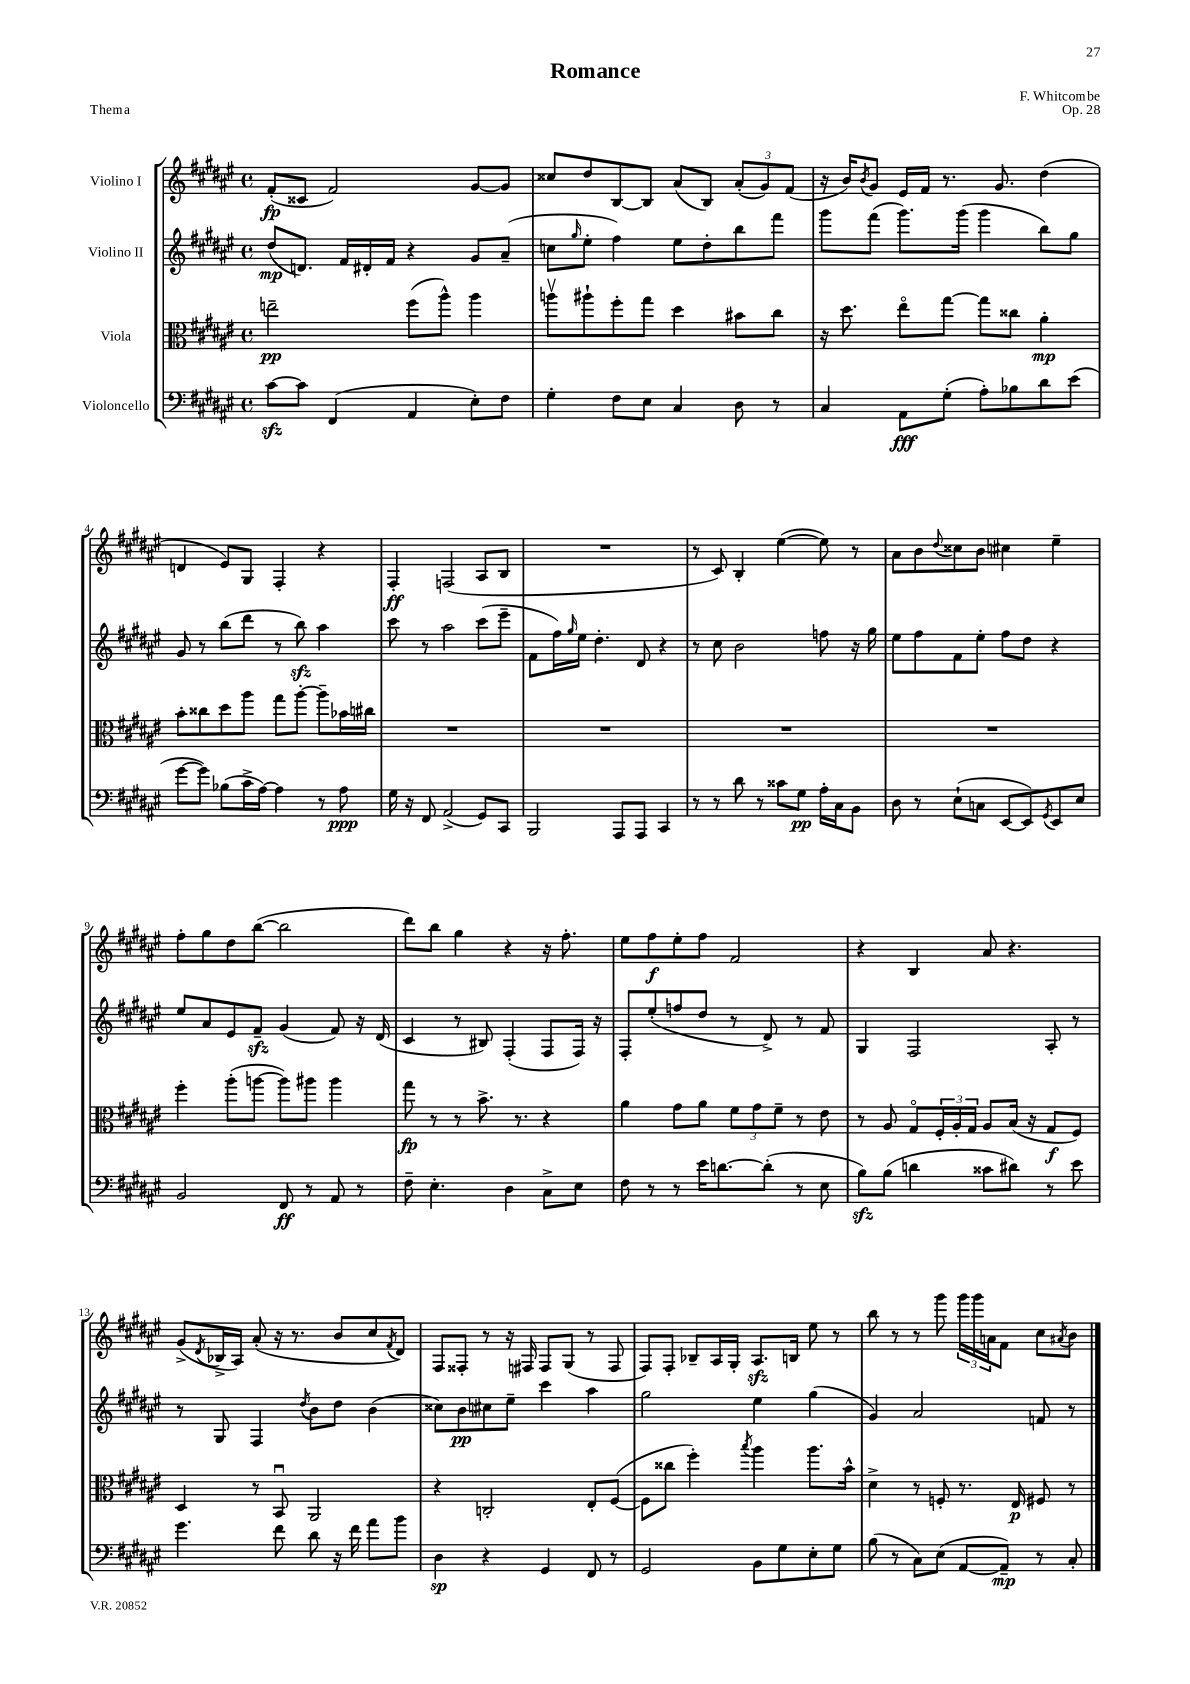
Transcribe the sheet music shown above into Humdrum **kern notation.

**kern	**kern	**kern	**kern
*staff4	*staff3	*staff2	*staff1
*clefF4	*clefC3	*clefG2	*clefG2
*k[f#c#g#d#a#e#]	*k[f#c#g#d#a#e#]	*k[f#c#g#d#a#e#]	*k[f#c#g#d#a#e#]
*M4/4	*M4/4	*M4/4	*M4/4
*met(c)	*met(c)	*met(c)	*met(c)
[8c#	2ee~	(8dd#	(8f#'
8c#]	.	8.d)	8c##
(4FF#	.	.	2f#)
.	.	16f#	.
.	.	16d#'	.
.	.	16f#	.
4AA#	(8ff#	4r	.
.	8aa#^^)	.	.
8E#')	4aa#	8g#	[8g#
8F#	.	(8a#~	8g#]
=	=	=	=
4G#'	8aav	8cc	8cc##
.	.	16qqgg#	.
.	8aa#`	8ee#'	8dd#
8F#	8ff#'	4ff#)	[8B
8E#	8gg#	.	8B]
4C#	4dd#	8ee#	(8a#
.	.	8dd#'	8B)
8D#	8b#	8bb	(12a#'
.	.	.	12g#)
8r	8cc#	8fff#	.
.	.	.	(12f#
=	=	=	=
4C#	16r	8ggg#	16r
.	8.dd#	.	16b)
.	.	.	8qb
.	.	(8fff#	8g#
8AA#	8ee#o	8.ggg#)	16e#
.	.	.	16f#
(8G#'	[8gg#	.	8.r
.	.	(16ggg#	.
8A#')	8gg#]	4ggg#	.
.	.	.	8.g#
8B-	8cc##	.	.
8d#	4a#'	8bb)	(4dd#
(8e#	.	8gg#	.
=	=	=	=
[8g#	8b'	8g#	4d
8g#])	8cc##	8r	.
(8B-	8dd#	(8bb	8e#)
16c#^	8aa#	8ddd#	8G#
[16A#)	.	.	.
4A#]	8gg#	8r	4F#'
.	[8aa#'	8bb)	.
8r	8aa#~]	4aa#	4r
8A#	16b-	.	.
.	16cc#	.	.
=	=	=	=
16G#	1r	8ccc#	4F#'
16r	.	.	.
8FF#	.	8r	.
(2AA#^	.	2aa#	(2F
8GG#)	.	(8ccc#	8A#
8CC#	.	8eee#~	8B
=	=	=	=
2BBB	1r	8f#	1r
.	.	16ff#)	.
.	.	16qqgg#	.
.	.	16ee#	.
.	.	4.dd#'	.
8AAA#	.	.	.
8AAA#	.	8d#	.
4CC#	.	4r	.
=	=	=	=
8r	1r	8r	8r
8r	.	8cc#	8c#)
8d#	.	2b	4B'
8r	.	.	.
8c##	.	.	([4ee#
8G#	.	.	.
16A#'	.	8ff	8ee#])
16C#	.	.	.
8BB	.	16r	8r
.	.	16gg#	.
=	=	=	=
8D#	1r	8ee#	8a#
8r	.	8ff#	8b
.	.	.	8qqdd#
(8E#`	.	8f#	8cc##
8C	.	8ee#'	8b
[8EE#	.	8ff#	4cc#
8EE#])	.	8dd#	.
8qGG#	.	.	.
8EE#	.	4r	4ee#~
8E#	.	.	.
=	=	=	=
2BB	4ff#'	8ee#	8ff#'
.	.	8a#	8gg#
.	(8aa#'	8e#	8dd#
.	[8aa	8f#~	([8bb
8FF#	8aa])	(4g#	2bb]
8r	8aa#	.	.
8AA#	4aa#	8f#)	.
8r	.	16r	.
.	.	(16d#	.
=	=	=	=
8F#~	8gg#	4c#	8ddd#)
4.E#'	8r	.	8bb
.	8r	8r	4gg#
.	8.b^	8B#)	.
4D#	.	(4F#'	4r
.	8.r	.	.
8C#^	4r	8F#	16r
.	.	.	8.ff#'
8E#	.	16F#)	.
.	.	16r	.
=	=	=	=
8F#	4a#	8F#'	8ee#
8r	.	(8ee#'	8ff#
8r	8g#	8ff	8ee#'
16e#	8a#	8dd#	8ff#
[8.d	.	.	.
.	12f#	8r	2f#
.	12g#	.	.
(8d']	.	8d#^)	.
.	12f#~	.	.
8r	8r	8r	.
8E#	8e#	8f#	.
=	=	=	=
8B)	8r	4G#	4r
(8B	8A#	.	.
4d	8G#o	2F#	4B
.	24F#'	.	.
.	24A#'	.	.
.	24G#	.	.
8c##	8A#	.	8a#
8d#)	(16B	.	4.r
.	16r	.	.
8r	8G#	8A#'	.
8e#	8F#)	8r	.
=	=	=	=
4.g#	4D#	8r	(8g#^
.	.	.	8qd#
.	.	8G#	16B-^
.	.	.	16A#)
.	8r	4F#	(8a#'
8f#	8BBu	.	16r
.	.	.	8.r
.	.	8qdd#	.
8d#	2AA#	8b	.
16r	.	8dd#	8b
16f#	.	.	.
8a#	.	(4b	8cc#
.	.	.	8qf#
8b	.	.	8d#)
=	=	=	=
4D#	4r	8cc##)	8F#
.	.	8b	8F##'
4r	2C'	8cc#	8r
.	.	8ee#~	16r
.	.	.	16F#
4GG#	.	4ccc#	8F#
.	.	.	(8G#
8FF#	8E#'	4aa#	8r
8r	([8F#	.	8F#
=	=	=	=
2GG#	8F#]	2gg#	8F#)
.	8cc##	.	8F#'
.	4ff#')	.	8B-~
.	.	.	16A#
.	.	.	16G#'
.	8qbb	.	.
8BB	4aa#	4ee#	8.A#
8G#	.	.	.
.	.	.	16B
8E#'	8.aa#	(4gg#	8ee#
8G#	.	.	8r
.	16b^^	.	.
=	=	=	=
(8B	4d#^	4g#)	8bb
8r	.	.	8r
8C#)	8r	2a#	8r
(8E#	8F'	.	8ggg#
[8AA#	8.r	.	24ggg#
.	.	.	24ggg#
.	.	.	24a
8AA#~])	.	.	8f#
.	16E#	.	.
8r	8F#	8f	8cc#
.	.	.	8qa#
8C#'	8r	8r	8b
==	==	==	==
*-	*-	*-	*-
